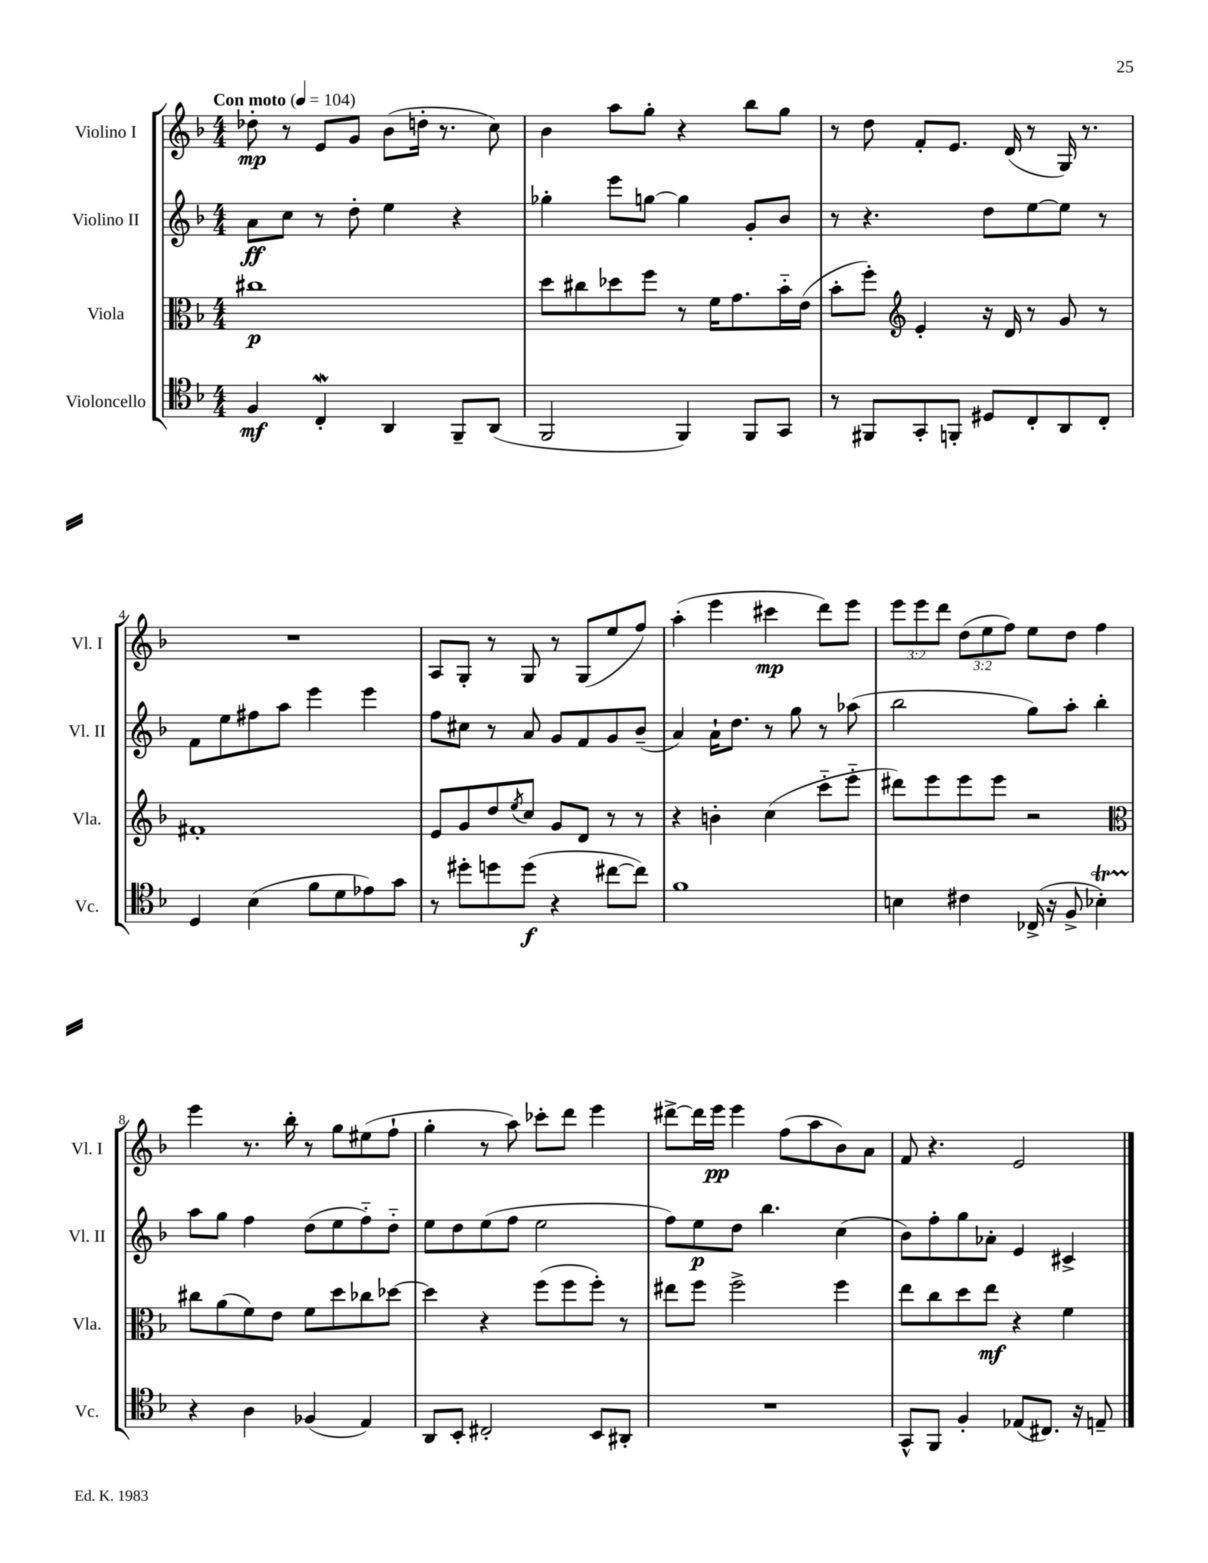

**kern	**kern	**kern	**kern
*staff4	*staff3	*staff2	*staff1
*clefC4	*clefC3	*clefG2	*clefG2
*k[b-]	*k[b-]	*k[b-]	*k[b-]
*M4/4	*M4/4	*M4/4	*M4/4
*MM104	*MM104	*MM104	*MM104
4F	1cc#	8a	8dd-'
.	.	8cc	8r
4C'	.	8r	8e
.	.	8dd'	8g
4AA	.	4ee	(8b-
.	.	.	16dd'
.	.	.	8.r
8FF~	.	4r	.
(8AA	.	.	8cc)
=	=	=	=
2FF	8dd	4gg-'	4b-
.	8cc#	.	.
.	8dd-	8eee	8aa
.	8ff	[8gg	8gg'
4FF)	8r	4gg]	4r
.	16f	.	.
.	8.g	.	.
8FF	.	8g'	8bb-
8GG	16b-'~	8b-	8gg
.	(16e	.	.
=	=	=	=
8r	8b-'	8r	8r
8FF#	8ff')	4.r	8dd
*	*clefG2	*	*
8GG'	4e'	.	8f'
8FF'	.	.	8.e
8D#	16r	8dd	.
.	16d	.	(16d
8C'	8r	[8ee	8r
8AA	8g	8ee]	16G)
.	.	.	8.r
8C'	8r	8r	.
=	=	=	=
4D	1f#'	8f	1r
.	.	8ee	.
(4B-	.	8ff#	.
.	.	8aa	.
8f	.	4eee	.
8d	.	.	.
8e-)	.	4eee	.
8g	.	.	.
=	=	=	=
8r	8e	8ff	8A
8dd#'	8g	8cc#	8G'
8dd	8dd	8r	8r
.	8qee	.	.
(8dd	8cc	8a	8G
4r	8g	8g	8r
.	8d	8f	(8G
[8cc#	8r	8g	8ee
8cc#])	8r	(8b-~	8ff)
=	=	=	=
1f	4r	4a)	(4aa'
.	4b'	16a`	4eee
.	.	8.dd	.
.	(4cc	8r	4ccc#
.	.	8gg	.
.	8ccc'~	8r	8ddd)
.	8eee'~	(8aa-	8eee
=	=	=	=
4B	8ddd#)	2bb-	12eee
.	.	.	12eee
.	8eee	.	.
.	.	.	12ddd
4c#	8eee	.	(12dd
.	.	.	12ee
.	8eee	.	.
.	.	.	12ff)
(16C-^	2r	8gg)	8ee
16r	.	.	.
8F^	.	8aa'	8dd
4B-')	.	4bb-'	4ff
=	=	=	=
*	*clefC3	*	*
4r	8cc#	8aa	4eee
.	(8a	8gg	.
4A	8f)	4ff	8.r
.	8e	.	.
.	.	.	16bb-'
(4F-	8f	(8dd	8r
.	8dd	8ee	8gg
4E)	8cc-	8ff'~)	(8ee#
.	[8dd-	8dd'~	8ff`
=	=	=	=
8AA	4dd-]	8ee	4gg'
8BB-'	.	8dd	.
2C#'	4r	(8ee	8r
.	.	8ff	8aa)
.	(8ff	2ee	8ccc-'
.	8ff	.	8ddd
8BB-	8ff')	.	4eee
8AA#'	8r	.	.
=	=	=	=
1r	8ee#	8ff)	[8ddd#^
.	8ff	8ee	16ddd#]
.	.	.	16eee
.	2ff^	8dd	4eee
.	.	4.bb-	.
.	.	.	(8ff
.	.	.	8aa
.	4ff	(4cc	8b-)
.	.	.	8a
=	=	=	=
8GG^^	8ee	8b-)	8f
8FF	8cc	8ff'	4.r
4F'	8dd	8gg	.
.	8ee	8a-'	.
(8E-	4r	4e	2e
8.C#)	.	.	.
.	4f	4c#^	.
16r	.	.	.
8E~	.	.	.
==	==	==	==
*-	*-	*-	*-
